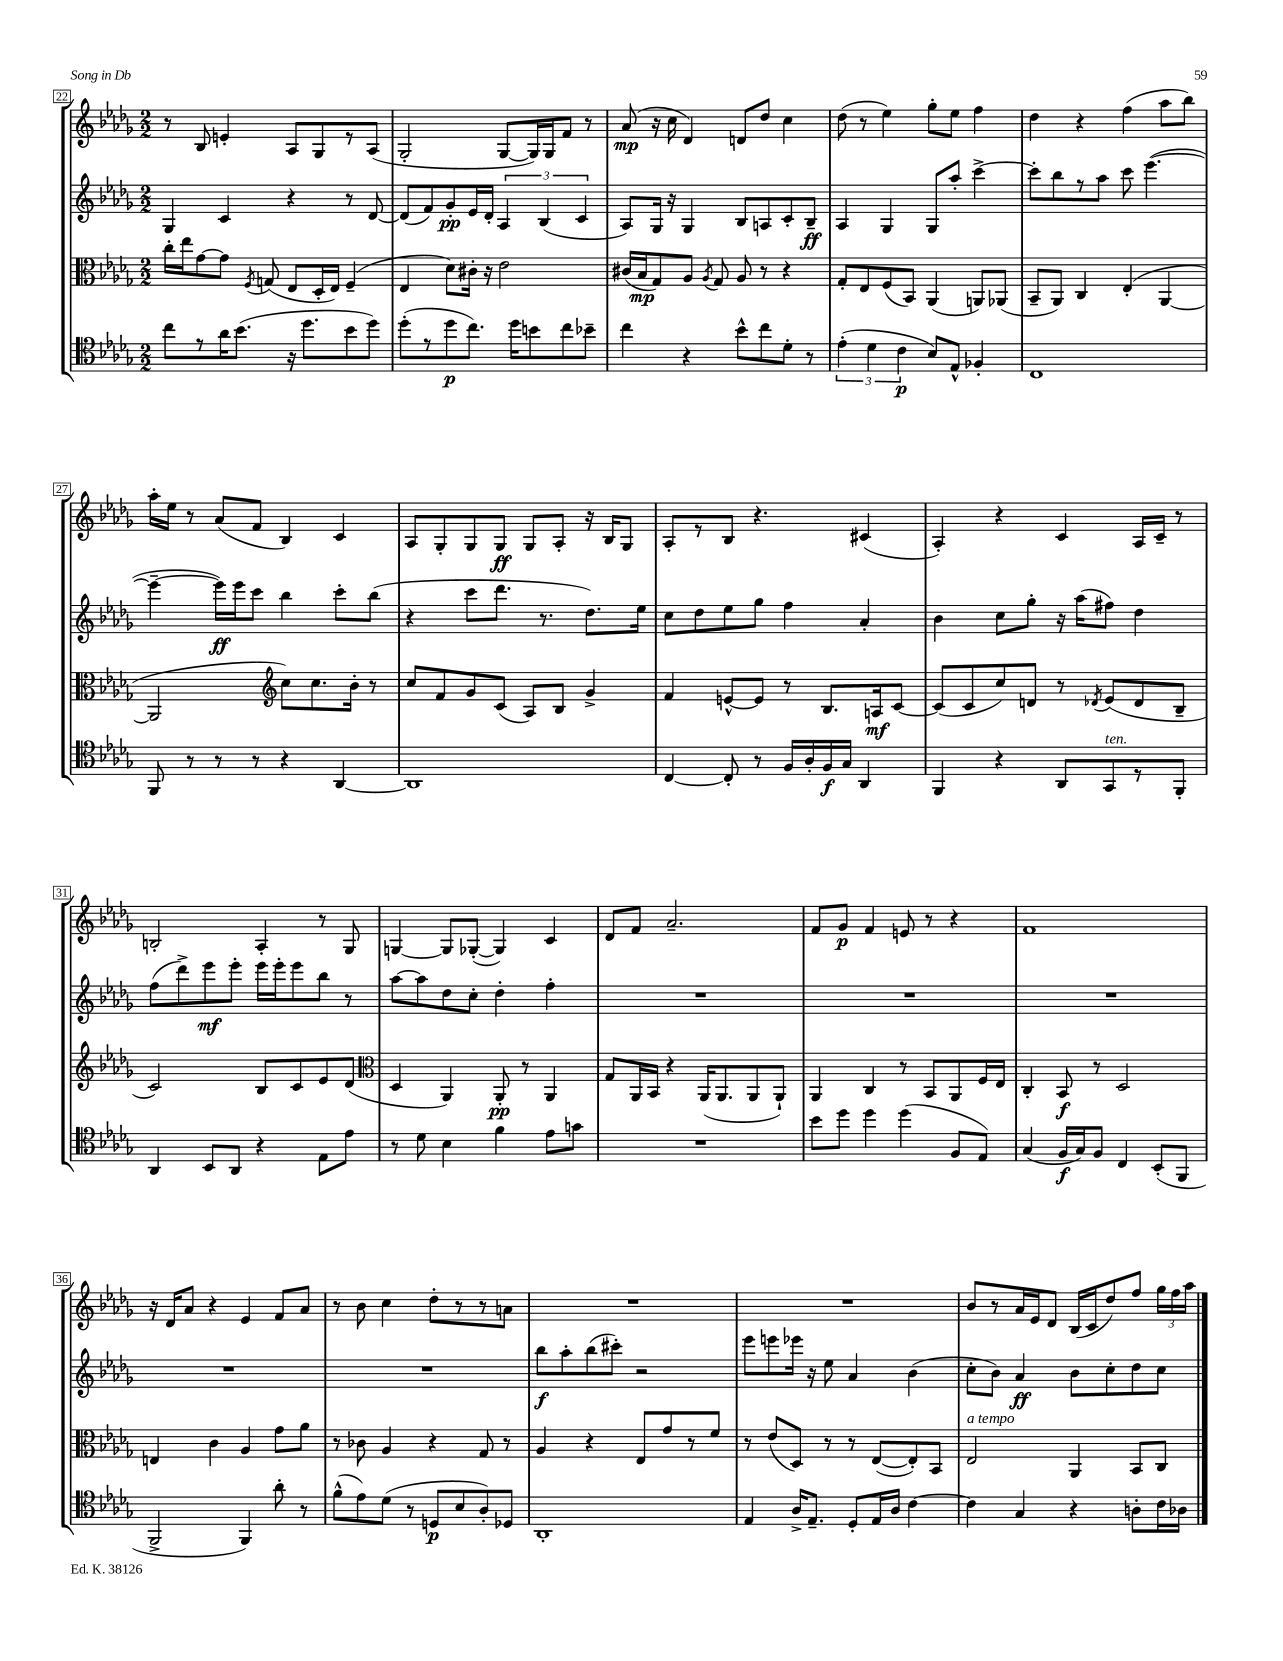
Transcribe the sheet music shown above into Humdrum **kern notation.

**kern	**kern	**kern	**kern
*staff4	*staff3	*staff2	*staff1
*clefC4	*clefC3	*clefG2	*clefG2
*k[b-e-a-d-g-]	*k[b-e-a-d-g-]	*k[b-e-a-d-g-]	*k[b-e-a-d-g-]
*M2/2	*M2/2	*M2/2	*M2/2
8cc	16cc'	4G-	8r
.	16ee-	.	.
8r	[8g-	.	8B-
16a-	8g-]	4c	4e'
(8.b-	.	.	.
.	8qF	.	.
.	(8G	.	.
16r	8E-	4r	8A-
8.dd-	.	.	.
.	16D-'	.	8G-
.	16E-)	.	.
8b-	(4F~	8r	8r
8dd-)	.	[8d-	(8A-
=	=	=	=
(8dd-'	4E-	(8d-]	2G-'
8r	.	8f)	.
8dd-	8d-)	8g-'	.
8.cc)	16c#'	16e-	.
.	16r	16d-'	.
.	2e-	6A-	[8G-
16dd-	.	.	.
8b	.	.	16G-])
.	.	(6B-	.
.	.	.	16G-
8cc	.	.	8f
.	.	6c	.
8b-~	.	.	8r
=	=	=	=
4cc	(16c#	8A-)	(8a-
.	16B-	.	.
.	8G-)	16G-	16r
.	.	16r	16cc
4r	8A-	4G-	4d-)
.	8qA-	.	.
.	8G-	.	.
8b-^^	8A-	8B-	8d
8cc	8r	8A	8dd-
8d-'	4r	8c'	4cc
8r	.	8B-~	.
=	=	=	=
(6e-'	8G-'	4A-	(8dd-
.	8E-	.	8r
6d-	.	.	.
.	(8F	4G-	4ee-)
6c	.	.	.
.	8BB-)	.	.
8B-)	(4AA-	8G-	8gg-'
8E-^^	.	8aa-'	8ee-
4F-'	8AA)	[4ccc^	4ff
.	(8AA-	.	.
=	=	=	=
1C	8BB-~	8ccc']	4dd-
.	8AA-)	8bb-	.
.	4C	8r	4r
.	.	8aa-	.
.	(4E-'	8ccc	(4ff
.	.	([4.eee-	.
.	[4AA-	.	8aa-
.	.	.	8bb-)
=	=	=	=
8FF	2AA-]	4eee-~_	16aa-'
.	.	.	16ee-
8r	.	.	8r
8r	.	16eee-])	(8a-
.	.	16eee-	.
8r	.	8ccc	8f
*	*clefG2	*	*
4r	8cc)	4bb-	4B-)
.	8.cc	.	.
[4AA-	.	8ccc'	4c
.	16b-'	.	.
.	8r	(8bb-	.
=	=	=	=
1AA-]	8cc	4r	8A-
.	8f	.	8G-'
.	8g-	8ccc	8G-
.	(8c	8.ddd-	8G-
.	8A-)	.	8G-
.	.	8.r	.
.	8B-	.	8A-'
.	4g-^	8.dd-)	16r
.	.	.	16B-
.	.	.	8G-
.	.	16ee-	.
=	=	=	=
[4C	4f	8cc	8A-'
.	.	8dd-	8r
8C']	[8e^^	8ee-	8B-
8r	8e]	8gg-	4.r
16F	8r	4ff	.
16A-'	.	.	.
16F	8.B-	.	.
16G-	.	.	.
4AA-	.	4a-'	(4c#
.	16A	.	.
.	[8c	.	.
=	=	=	=
4FF	(8c]	4b-	4A-')
.	8c	.	.
4r	8cc)	8cc	4r
.	8d	8gg-'	.
8AA-	8r	16r	4c
.	.	(16aa-	.
.	8qd-	.	.
8GG-	(8e-	8ff#)	.
8r	8d-	4dd-	16A-
.	.	.	16c~
8FF'	8B-~	.	8r
=	=	=	=
4AA-	2c)	(8ff	2B'
.	.	8ddd-^)	.
8BB-	.	8eee-	.
8AA-	.	8eee-'	.
4r	8B-	16eee-	4A-'
.	.	16eee-'	.
.	8c	8eee-	.
8E-	8e-	8bb-	8r
8e-	(8d-	8r	8G-
=	=	=	=
*	*clefC3	*	*
8r	4D-	[8aa-	[4G
8d-	.	8aa-]	.
4B-	4AA-)	8dd-	8G]
.	.	8cc'	([8G-'
4f	8AA-'	4dd-'	4G-])
.	8r	.	.
8e-	4AA-	4ff'	4c
8g	.	.	.
=	=	=	=
1r	8G-	1r	8d-
.	16AA-	.	8f
.	16BB-	.	.
.	4r	.	2.a-~
.	(16AA-	.	.
.	8.AA-	.	.
.	8AA-	.	.
.	8AA-`)	.	.
=	=	=	=
8b-	4AA-	1r	8f
8dd-	.	.	8g-
4dd-	4C	.	4f
(4dd-	8r	.	8e
.	8BB-	.	8r
8F	8AA-	.	4r
8E-)	16F	.	.
.	16E-	.	.
=	=	=	=
(4G-	4C'	1r	1f
16F	8BB-	.	.
16G-)	.	.	.
8F	8r	.	.
4C	2D-	.	.
(8BB-'	.	.	.
8FF	.	.	.
=	=	=	=
2FF^	4E	1r	16r
.	.	.	16d-
.	.	.	8a-
.	4c	.	4r
4FF)	4A-	.	4e-
8a-'	8g-	.	8f
8r	8a-	.	8a-
=	=	=	=
(8f^^	8r	1r	8r
8e-)	8c-	.	8b-
(8d-	4A-	.	4cc
8r	.	.	.
8D	4r	.	8dd-'
8B-	.	.	8r
8A-')	8G-	.	8r
8D-	8r	.	8a
=	=	=	=
1AA-'	4A-	8bb-	1r
.	.	8aa-'	.
.	4r	(8bb-	.
.	.	8ccc#')	.
.	8E-	2r	.
.	8g-	.	.
.	8r	.	.
.	8f	.	.
=	=	=	=
4E-	8r	8eee-	1r
.	(8e-	8eee	.
16A-^	8D-)	16eee-	.
8.E-~	.	16r	.
.	8r	8ee-	.
8D-'	8r	4a-	.
16E-	([8E-	.	.
16A-	.	.	.
[4c	8E-'])	(4b-	.
.	8BB-	.	.
=	=	=	=
4c]	2E-	8cc'	8b-
.	.	8b-)	8r
4G-	.	4a-	16a-
.	.	.	16e-
.	.	.	8d-
4r	4AA-	8b-	(16B-
.	.	.	16c
.	.	8cc'	8dd-)
8A'	8BB-	8dd-	8ff
16c	8C	8cc	24gg-
.	.	.	24ff
16A-	.	.	.
.	.	.	24aa-
==	==	==	==
*-	*-	*-	*-
